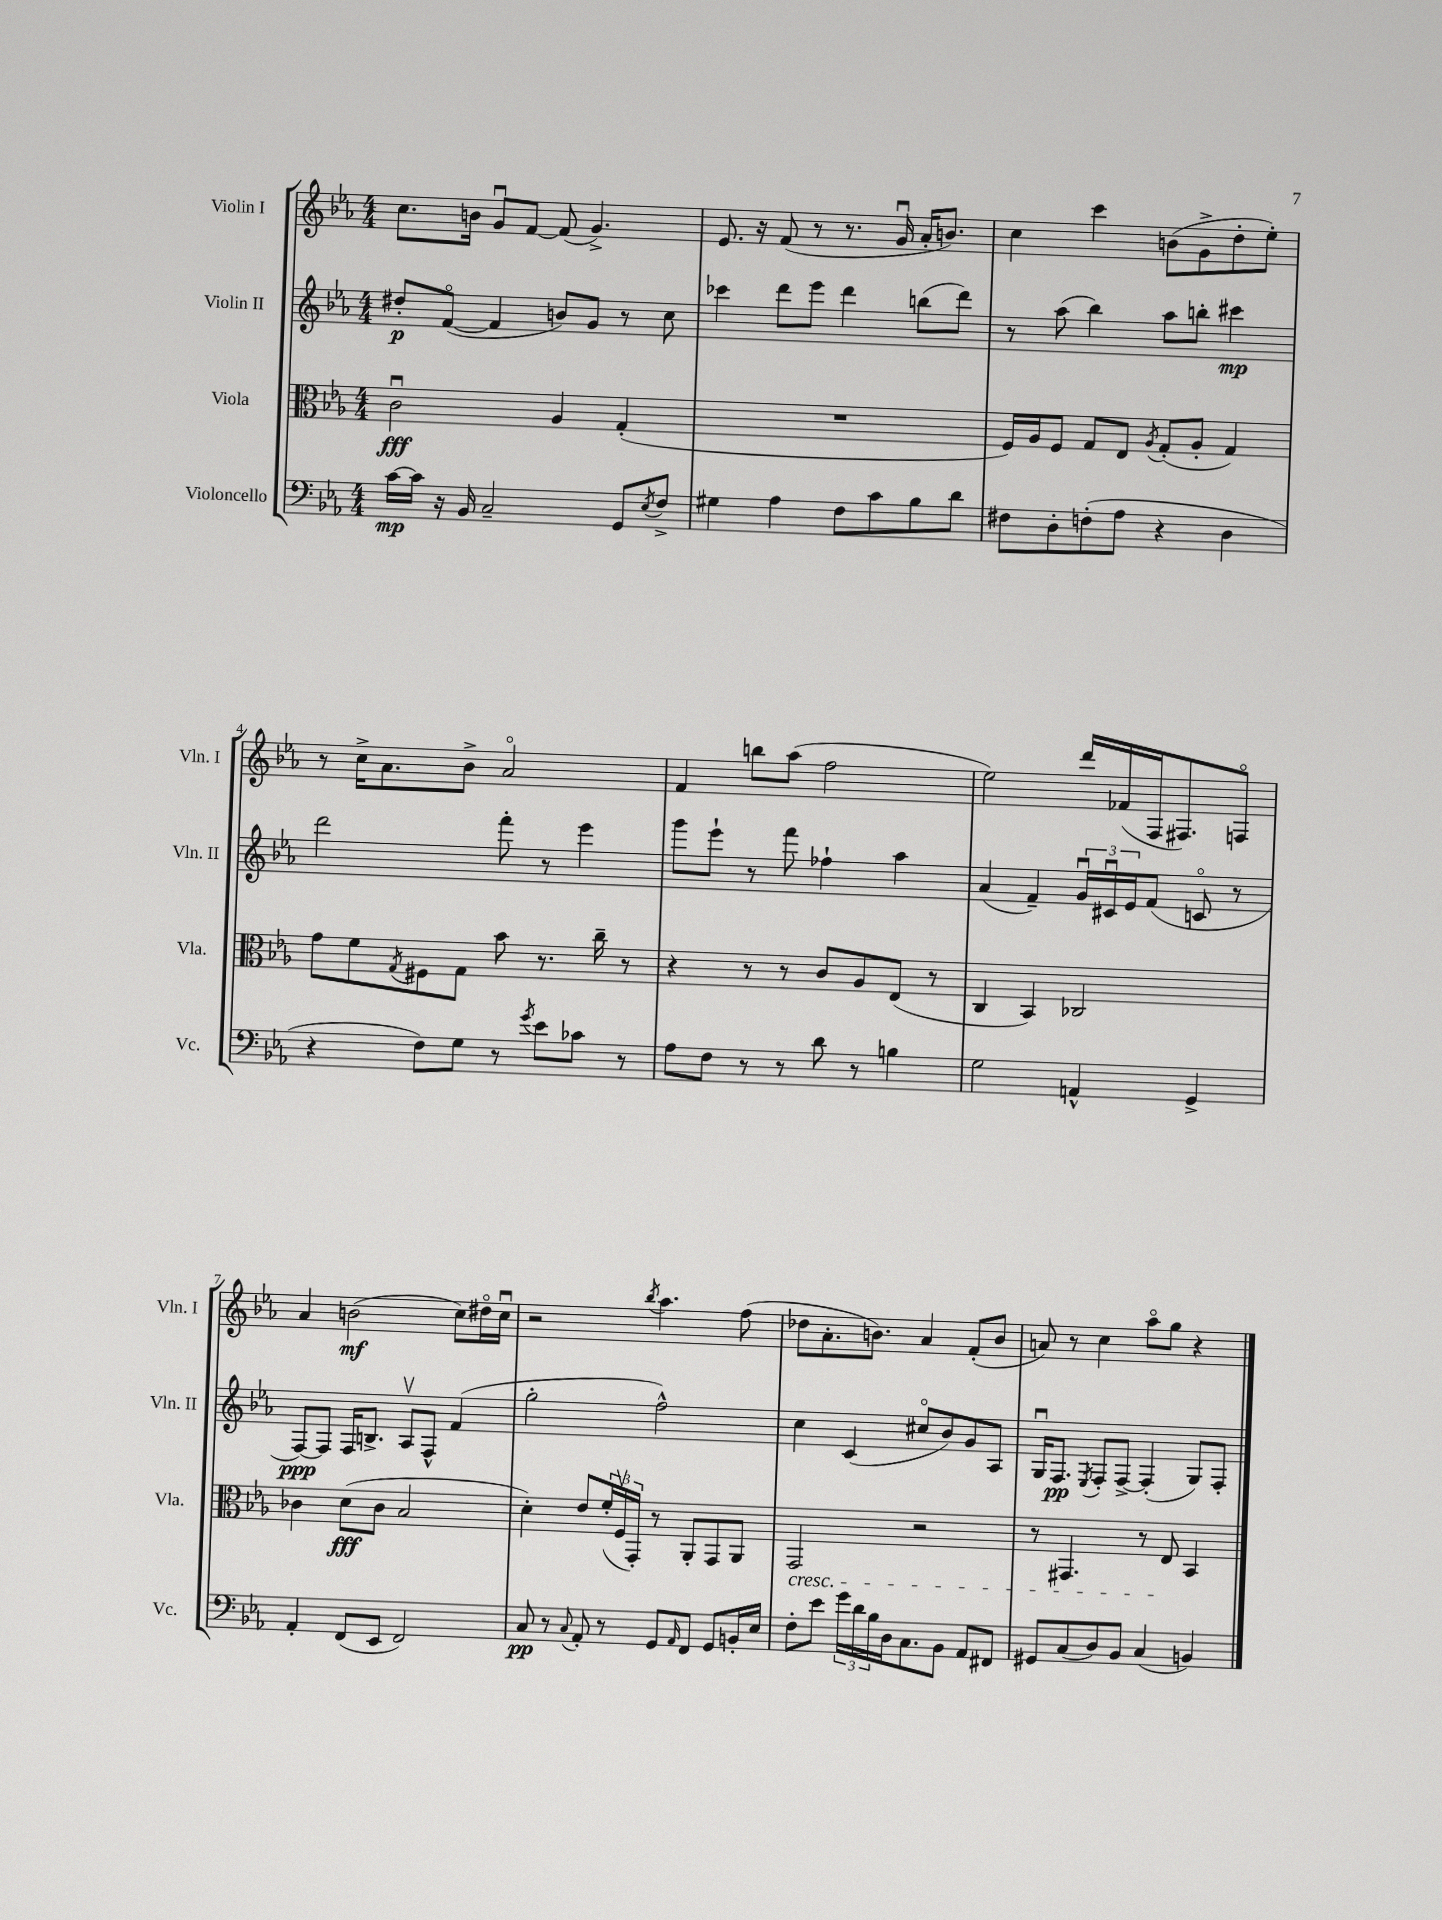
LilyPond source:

<<
\new StaffGroup <<
\new Staff = "s0" \with { instrumentName = "Violin I" shortInstrumentName = "Vln. I" } {
    \clef treble \key ees \major \numericTimeSignature \time 4/4
    c''8. b'16 g'8\downbow f'8~ f'8( g'4.->) |
    ees'8. r16 f'8( r8 r8. g'16\downbow aes'16-. b'8.) |
    c''4 c'''4 b'8( g'8-> d''8-. ees''8-.) |
    r8 c''16-> aes'8. bes'8-> aes'2\flageolet |
    f'4 b''8 aes''8( f''2 |
    ees''2) d'''16 fes'16( f16 fis8.) f8\flageolet |
    aes'4 b'2\mf( c''8) dis''16\flageolet c''16\downbow |
    r2 \acciaccatura { bes''8 } aes''4. f''8( |
    des''8 aes'8.-. b'8.) aes'4 f'8-.( b'8 |
    a'8) r8 c''4 aes''8\flageolet g''8 r4 \bar "|." |
}
\new Staff = "s1" \with { instrumentName = "Violin II" shortInstrumentName = "Vln. II" } {
    \clef treble \key ees \major \numericTimeSignature \time 4/4
    dis''8-.\p f'8~\flageolet( f'4 b'8) g'8 r8 c''8 |
    ces'''4 d'''8 ees'''8 d'''4 b''8( d'''8) |
    r8 aes''8( bes''4) aes''8 b''8-. cis'''4\mp |
    d'''2 f'''8-. r8 ees'''4 |
    g'''8 ees'''8-! r8 f'''8 fes''4-! aes''4 |
    aes'4( f'4--) \tuplet 3/2 { g'16\downbow cis'16\downbow ees'16 } f'8( c'8\flageolet r8 |
    f8~\ppp) f8 f16 b8.-> aes8\upbow f8-^ f'4( |
    g''2-. f''2-^) |
    c''4 c'4( cis''8\flageolet bes'8) g'8 aes8 |
    g16\downbow f8.\pp \acciaccatura { ees8 } f8-. f8~-> f4-.( g8) f8-. \bar "|." |
}
\new Staff = "s2" \with { instrumentName = "Viola" shortInstrumentName = "Vla." } {
    \clef alto \key ees \major \numericTimeSignature \time 4/4
    c'2\downbow\fff aes4 g4-.( |
    R1 |
    f16) aes16 f8 g8 ees8 \acciaccatura { aes8 } g8-.( aes8-. g4) |
    g'8 f'8 \acciaccatura { g8 } fis8 g8 bes'8 r8. c''16-- r8 |
    r4 r8 r8 c'8 aes8 ees8( r8 |
    c4 bes,4) ces2 |
    ces'4 d'8\fff( ces'8 bes2 |
    d'4-.) ees'8 \tuplet 3/2 { f'16-.( f16\upbow g,16-.) } r8 aes,8-. g,8 aes,8 |
    g,2\cresc r2 |
    r8 gis,4. r8 ees8\! bes,4 \bar "|." |
}
\new Staff = "s3" \with { instrumentName = "Violoncello" shortInstrumentName = "Vc." } {
    \clef bass \key ees \major \numericTimeSignature \time 4/4
    c'16~\mp c'16 r16 bes,16 c2-- g,8 \acciaccatura { ees8 } f8-> |
    gis4 aes4 f8 c'8 bes8 d'8 |
    fis8 d8-. f8-.( aes8 r4 d4 |
    r4 f8) g8 r8 \acciaccatura { g'8 } ees'8 ces'8 r8 |
    aes8 f8 r8 r8 d'8 r8 b4 |
    g2 a,4-^ g,4-> |
    aes,4-. f,8( ees,8 f,2) |
    c8\pp r8 \appoggiatura { c8 } aes,8-. r8 g,8 \grace { aes,16 } f,8 g,8 b,16-. ees16 |
    f8-. ees'8 \tuplet 3/2 { g'16 d'16 bes16 } d16 c8. bes,8 aes,8 fis,8 |
    gis,8 c8( d8) bes,8 c4( b,4) \bar "|." |
}
>>
>>
